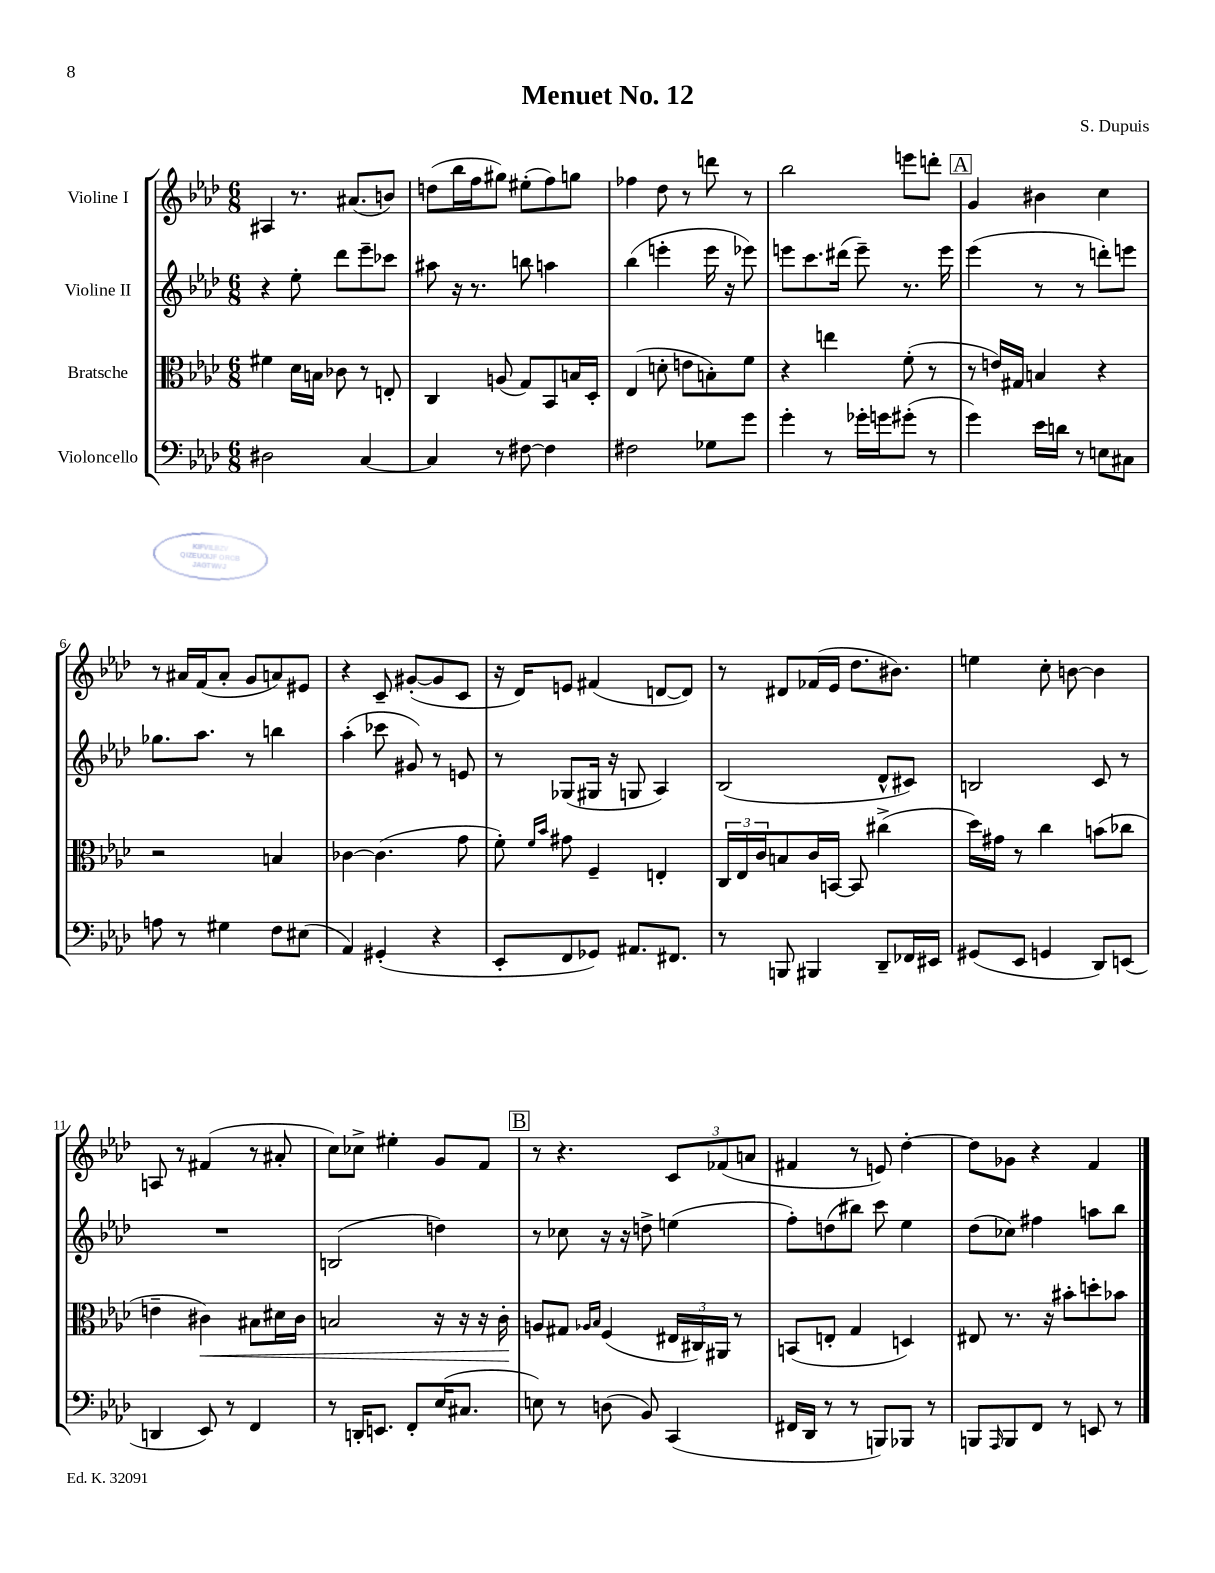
\header { title = "Menuet No. 12" composer = "S. Dupuis" }
<<
\new StaffGroup <<
\new Staff = "s0" \with { instrumentName = "Violine I" } {
    \clef treble \key aes \major \numericTimeSignature \time 6/8
    ais4 r8. ais'8.( b'8) |
    d''8( bes''16 f''16 gis''8) eis''8-.( f''8) g''8 |
    fes''4 des''8 r8 d'''8 r8 |
    bes''2 e'''8 d'''8-. |
    \mark \markup { \box "A" } g'4 bis'4 c''4 |
    r8 ais'16 f'16( ais'8-. g'8 a'8) eis'8 |
    r4 c'8-- gis'8~-.( gis'8 c'8 |
    r16 des'16) e'8 fis'4( d'8~ d'8) |
    r8 dis'8 fes'16( ees'16 des''8. bis'8.) |
    e''4 c''8-. b'8~ b'4 |
    a8 r8 fis'4( r8 ais'8-. |
    c''8) ces''8-> eis''4-. g'8 f'8 |
    \mark \markup { \box "B" } r8 r4. \tuplet 3/2 { c'8 fes'8( a'8 } |
    fis'4 r8 e'8) des''4~-. |
    des''8 ges'8 r4 f'4 \bar "|." |
}
\new Staff = "s1" \with { instrumentName = "Violine II" } {
    \clef treble \key aes \major \numericTimeSignature \time 6/8
    r4 ees''8-. des'''8 ees'''8-- ces'''8 |
    ais''8 r16 r8. b''8 a''4 |
    bes''4( e'''4-. e'''16 r16 ees'''8) |
    e'''8 c'''8. dis'''16( e'''8--) r8. e'''16 |
    \mark \markup { \box "A" } ees'''4( r8 r8 d'''8-.) e'''8 |
    ges''8. aes''8. r8 b''4 |
    aes''4-.( ces'''8 gis'8) r8 e'8 |
    r8 ges8( gis16 r16 g8 aes4) |
    bes2( des'8-^ cis'8) |
    b2 c'8 r8 |
    R2. |
    b2( d''4) |
    \mark \markup { \box "B" } r8 ces''8 r16 r16 d''8-> e''4( |
    f''8-.) d''8( bis''8) c'''8 ees''4 |
    des''8( ces''8) fis''4 a''8 bes''8 \bar "|." |
}
\new Staff = "s2" \with { instrumentName = "Bratsche" } {
    \clef alto \key aes \major \numericTimeSignature \time 6/8
    fis'4 des'16 b16 ces'8 r8 e8-. |
    c4 a8( g8) bes,8 b16 des16-. |
    ees4( d'8-. e'8 b8-.) f'8 |
    r4 e''4 f'8-.( r8 |
    \mark \markup { \box "A" } r8 e'16) gis16 b4 r4 |
    r2 b4 |
    ces'4~ ces'4.( g'8 |
    f'8-.) \grace { f'16 bes'16 } gis'8 f4-- e4-. |
    \tuplet 3/2 { c16 ees16 c'16 } b8 c'16 b,16~ b,8 cis''4->( |
    des''16) gis'16 r8 c''4 b'8( ces''8 |
    e'4-- cis'4\<) bis8 dis'16 cis'16 |
    b2 r16 r16 r16 c'16-.\! |
    \mark \markup { \box "B" } a8 gis8 \grace { aes16 bes16 } f4( \tuplet 3/2 { eis16 cis16) ais,16 } r8 |
    b,8( e8-. g4 d4) |
    eis8 r8. r16 bis'8-. d''8-. bes'8 \bar "|." |
}
\new Staff = "s3" \with { instrumentName = "Violoncello" } {
    \clef bass \key aes \major \numericTimeSignature \time 6/8
    dis2 c4~ |
    c4 r8 fis8~ fis4 |
    fis2 ges8 g'8 |
    g'4-. r8 ges'16-. g'16 gis'8-.( r8 |
    \mark \markup { \box "A" } g'4) ees'16 d'16 r8 e8 cis8 |
    a8 r8 gis4 f8 eis8( |
    aes,4) gis,4-.( r4 |
    ees,8-. f,8 ges,8) ais,8. fis,8. |
    r8 b,,8 bis,,4 des,8-- fes,16 eis,16 |
    gis,8( ees,8 g,4 des,8) e,8( |
    d,4 ees,8) r8 f,4 |
    r8 d,16-. e,8. f,8-. ees16( cis8. |
    \mark \markup { \box "B" } e8) r8 d8( bes,8) c,4( |
    fis,16 des,16 r8 r8 b,,8) bes,,8 r8 |
    b,,8 \grace { aes,,16 } b,,8 f,8 r8 e,8 r8 \bar "|." |
}
>>
>>
